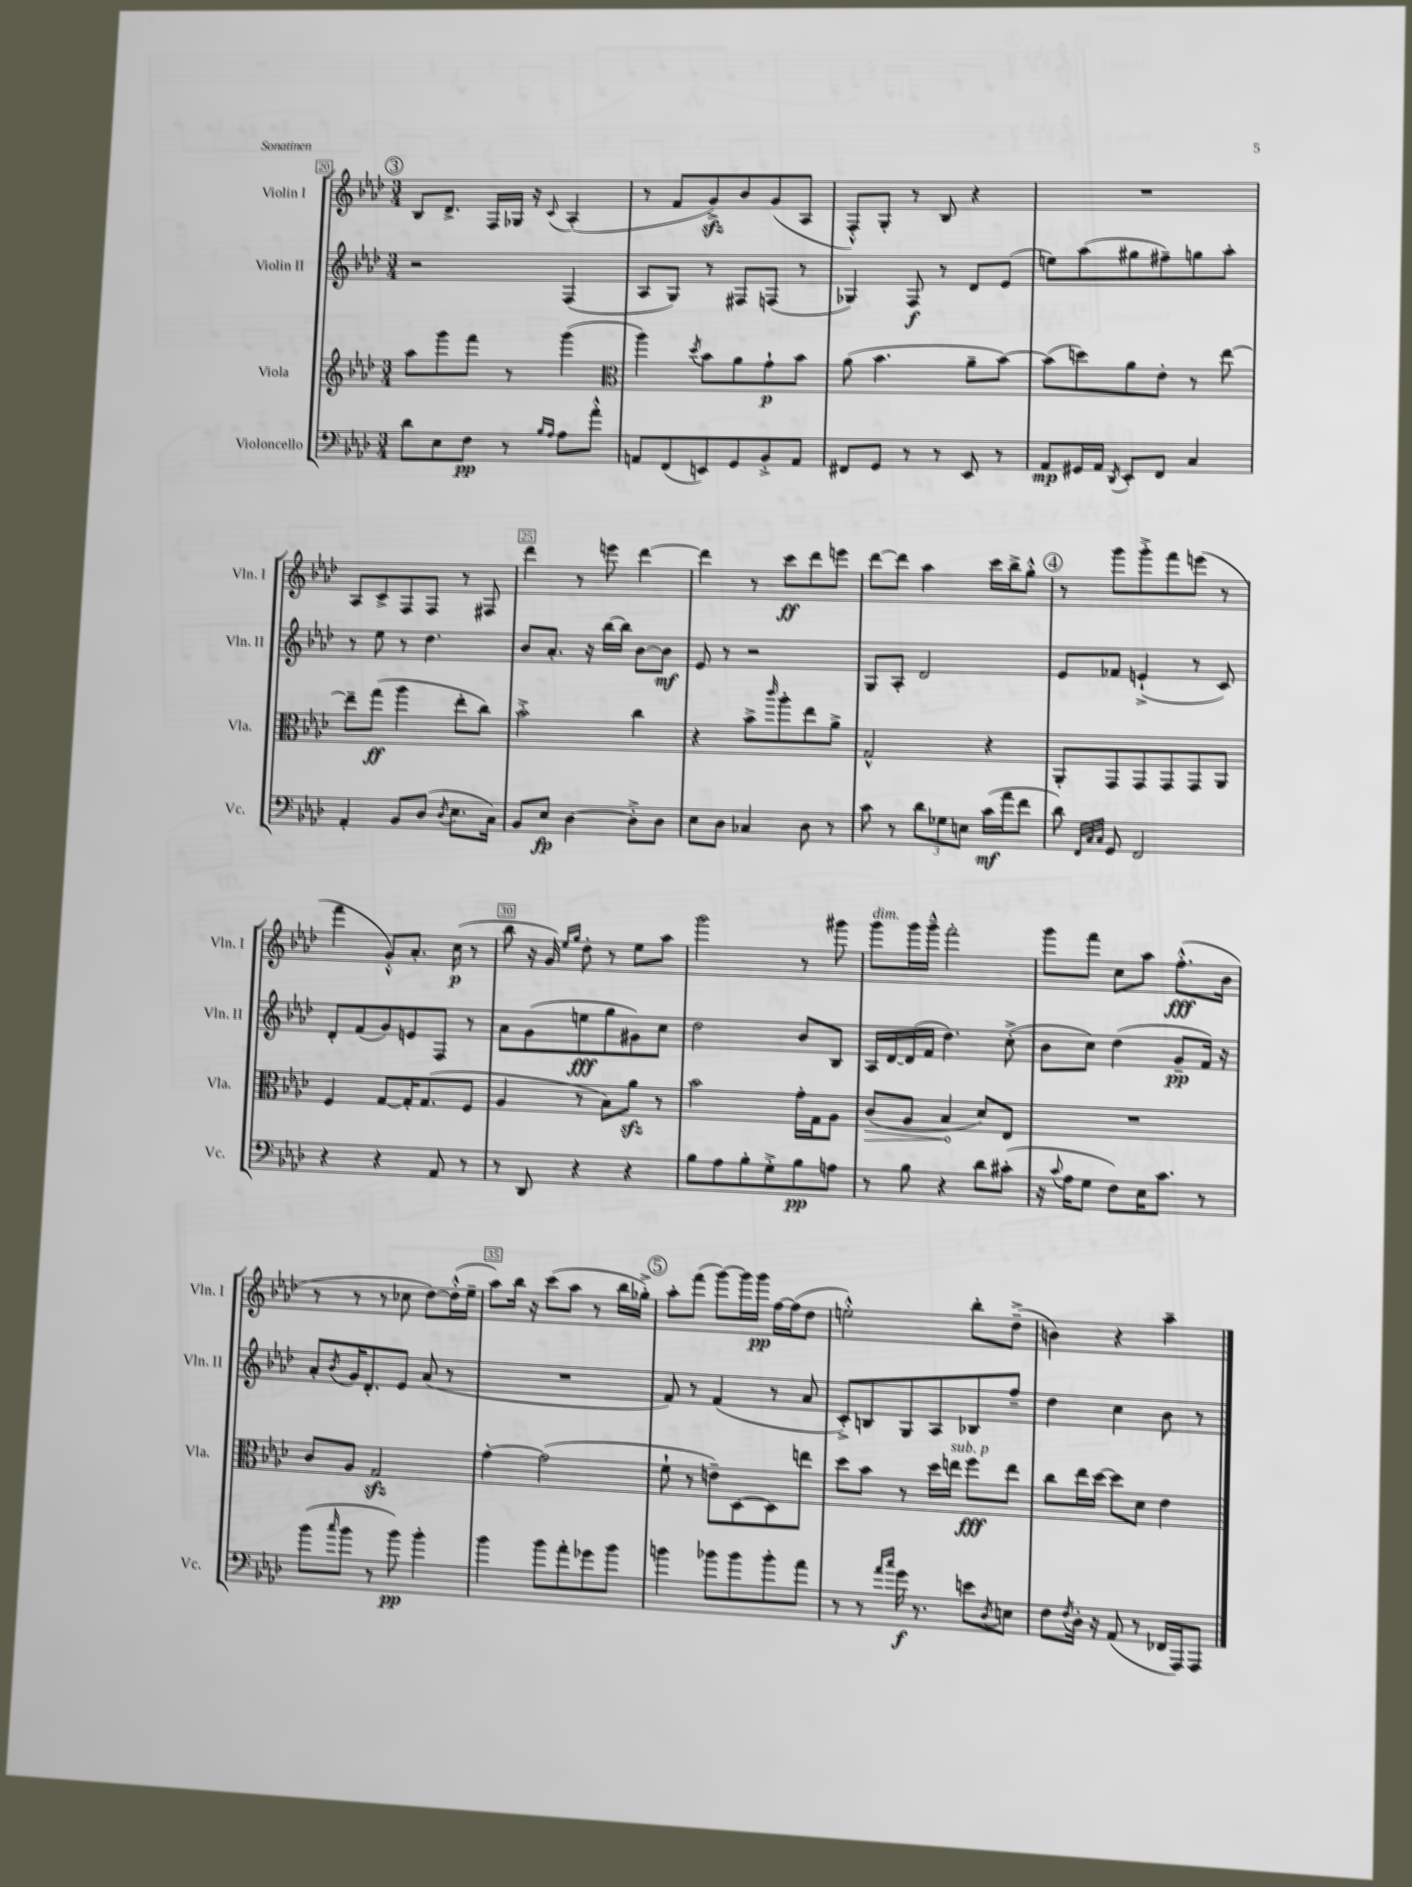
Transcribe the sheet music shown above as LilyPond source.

<<
\new StaffGroup <<
\new Staff = "s0" \with { instrumentName = "Violin I" shortInstrumentName = "Vln. I" } {
    \clef treble \key aes \major \numericTimeSignature \time 3/4
    \mark \markup { \circle "3" } bes8 des'8.-> f16 ges16 r16 \appoggiatura { c'8 } aes4-.( |
    r8 f'8 g'8->\sfz) bes'8 g'8( aes8 |
    f8-.-^) g8-. r8 bes8 r4 |
    R2. |
    aes8 c'8-> f8 f8 r8 fis8 |
    des'''4 r8 e'''8 des'''4~ |
    des'''4 r8 c'''8\ff des'''8 e'''8 |
    des'''8~ des'''8 aes''4 c'''16 bes''16-> g''8-.-^ |
    \mark \markup { \circle "4" } r8 g'''8 g'''8-.-> f'''8 e'''8( r8 |
    f'''4 g'8-.-^) aes'8.-. c''16\p( r8 |
    bes''8 r16 g'16) \grace { ees''16 g''16 } des''8-. r8 ees''8 aes''8 |
    g'''2 r8 gis'''8 |
    g'''8^\markup { \italic "dim." } g'''16 g'''16---^ f'''2-. |
    g'''8 f'''8 c''8 aes''8 f''8.-.-^\fff( bes'16 |
    r8 r8 r8 ces''8 des''8~) des''16-.-^( ees''16-- |
    aes''8) bes''16 r16 c'''8( aes''8 r8 bes''16 ges''16-.->) |
    \mark \markup { \circle "5" } aes''8-. f'''8( g'''8~) g'''16 g'''16\pp f''16~ f''16( des''8 |
    e''2-.-^) bes''8-. des''8--->( |
    b'4) r4 aes''4-- \bar "|." |
}
\new Staff = "s1" \with { instrumentName = "Violin II" shortInstrumentName = "Vln. II" } {
    \clef treble \key aes \major \numericTimeSignature \time 3/4
    \mark \markup { \circle "3" } r2 f4( |
    aes8 g8) r8 fis8 f8( r8 |
    ges4) f8\f r8 des'8 ees'8( |
    e''8) aes''8( gis''8 fis''8--) g''8 aes''8-. |
    r8 ees''8 r8 des''4. |
    bes'8 aes'8.-. r16 bes''16~ bes''16 bes'8~ bes'8\mf |
    ees'8 r8 r2 |
    g8 aes8-. des'2 |
    \mark \markup { \circle "4" } ees'8 fes'8 e'4-!->( r8 c'8) |
    des'8-. f'8( g'8) e'8 f8 r8 |
    aes'8 g'8( e''8\fff g''8 gis'8) c''8 |
    des''2 bes'8 bes8 |
    aes16 des'16~ des'16( f'16 des''4.) c''8-.->( |
    bes'8 c''8) des''4( g'8--\pp f'16) r16 |
    aes'8-. \acciaccatura { bes'8 } g'16 des'8.-. ees'8 aes'8( r8 |
    R2. |
    \mark \markup { \circle "5" } f'8) r8 f'4( r8 aes'8 |
    c'8-.->) b8 g8 aes8 bes8 f''8-- |
    des''4 c''4 bes'8 r8 \bar "|." |
}
\new Staff = "s2" \with { instrumentName = "Viola" shortInstrumentName = "Vla." } {
    \clef treble \key aes \major \numericTimeSignature \time 3/4
    \mark \markup { \circle "3" } aes''8 g'''8 f'''8 r8 g'''4( |
    \clef alto aes''4) \acciaccatura { des''8 } bes'8 aes'8 g'8-!\p bes'8 |
    aes'8( bes'4. aes'8-- bes'8~) |
    bes'8( d''8) aes'8 ees'8-. r8 ees''8~ |
    ees''8-- g''8\ff( aes''4 ees''8-. c''8) |
    bes'2-.-> c''4 |
    r4 bes'8-> \grace { c'''16 } aes''8-. ees''8 aes'8-> |
    g2-^ r4 |
    \mark \markup { \circle "4" } aes,8-. g,8 g,8 g,8 g,8 aes,8 |
    f4 g8~ g16-. g8.( f8 |
    aes4 r8 bes8) aes'8\sfz r8 |
    bes'2 g'16-. g16 aes8 |
    \once \override Hairpin.circled-tip = ##t c'8\>( aes8 bes4\! des'8) ees8 |
    R2. |
    c'8 aes8 g2\sfz |
    g'4~-. g'2( |
    \mark \markup { \circle "5" } f'8-! r8 e'8--) des8~ des8 e''8 |
    des''8 bes'8 r8 des''16 e''16^\markup { \italic "sub. p" } f''8\fff e''8 |
    c''8 ees''16 des''16~ des''8 des'8 ees'4 \bar "|." |
}
\new Staff = "s3" \with { instrumentName = "Violoncello" shortInstrumentName = "Vc." } {
    \clef bass \key aes \major \numericTimeSignature \time 3/4
    \mark \markup { \circle "3" } des'8 ees8 f8\pp r8 \grace { bes16 aes16 } aes8 aes'8-.-^ |
    a,8 f,8( e,8) g,8 bes,8-.-> a,8 |
    fis,8 g,8 r8 r8 ees,8 r8 |
    aes,8\mp gis,16 aes,16 \acciaccatura { des,8 } ees,8-. f,8 c4 |
    aes,4-. bes,8 des8( \acciaccatura { des8 } ees8. c16) |
    bes,8 ees8\fp des4~ des8-.-> des8 |
    ees8 des8 ces4 des8 r8 |
    c'8 r8 \tuplet 3/2 { des'8 ges8 e8 } c'16\mf( aes'16 f'8 |
    \mark \markup { \circle "4" } des'8) \grace { f,32 c32 c32 } g,8 f,2 |
    r4 r4 aes,8 r8 |
    r8 des,8 r4 r4 |
    bes8 aes8 bes8-. g8-.-> bes8\pp a8 |
    r8 bes8 r4 des'8 cis'8-.( |
    r16 \appoggiatura { c'8 } aes16 g8 f8) ees16 c'8. r8 |
    bes'8( \grace { c''16 } bes'8 r8 bes'8\pp) bes'4-. |
    bes'4 bes'8 aes'8-. ges'8 bes'8 |
    \mark \markup { \circle "5" } b'4 bes'8 bes'8 bes'8-. aes'8 |
    r8 r8 \grace { aes'16 c''16 } g'16\f r8. e'8 \acciaccatura { des8 } e8 |
    f8 \acciaccatura { f8 } des16-. r16 aes,8( r8 fes,16 aes,,16) aes,,8 \bar "|." |
}
>>
>>
\layout { \context { \Score currentBarNumber = #20 \override BarNumber.break-visibility = ##(#f #t #t) barNumberVisibility = #(every-nth-bar-number-visible 5) \override BarNumber.stencil = #(make-stencil-boxer 0.1 0.3 ly:text-interface::print) } }
